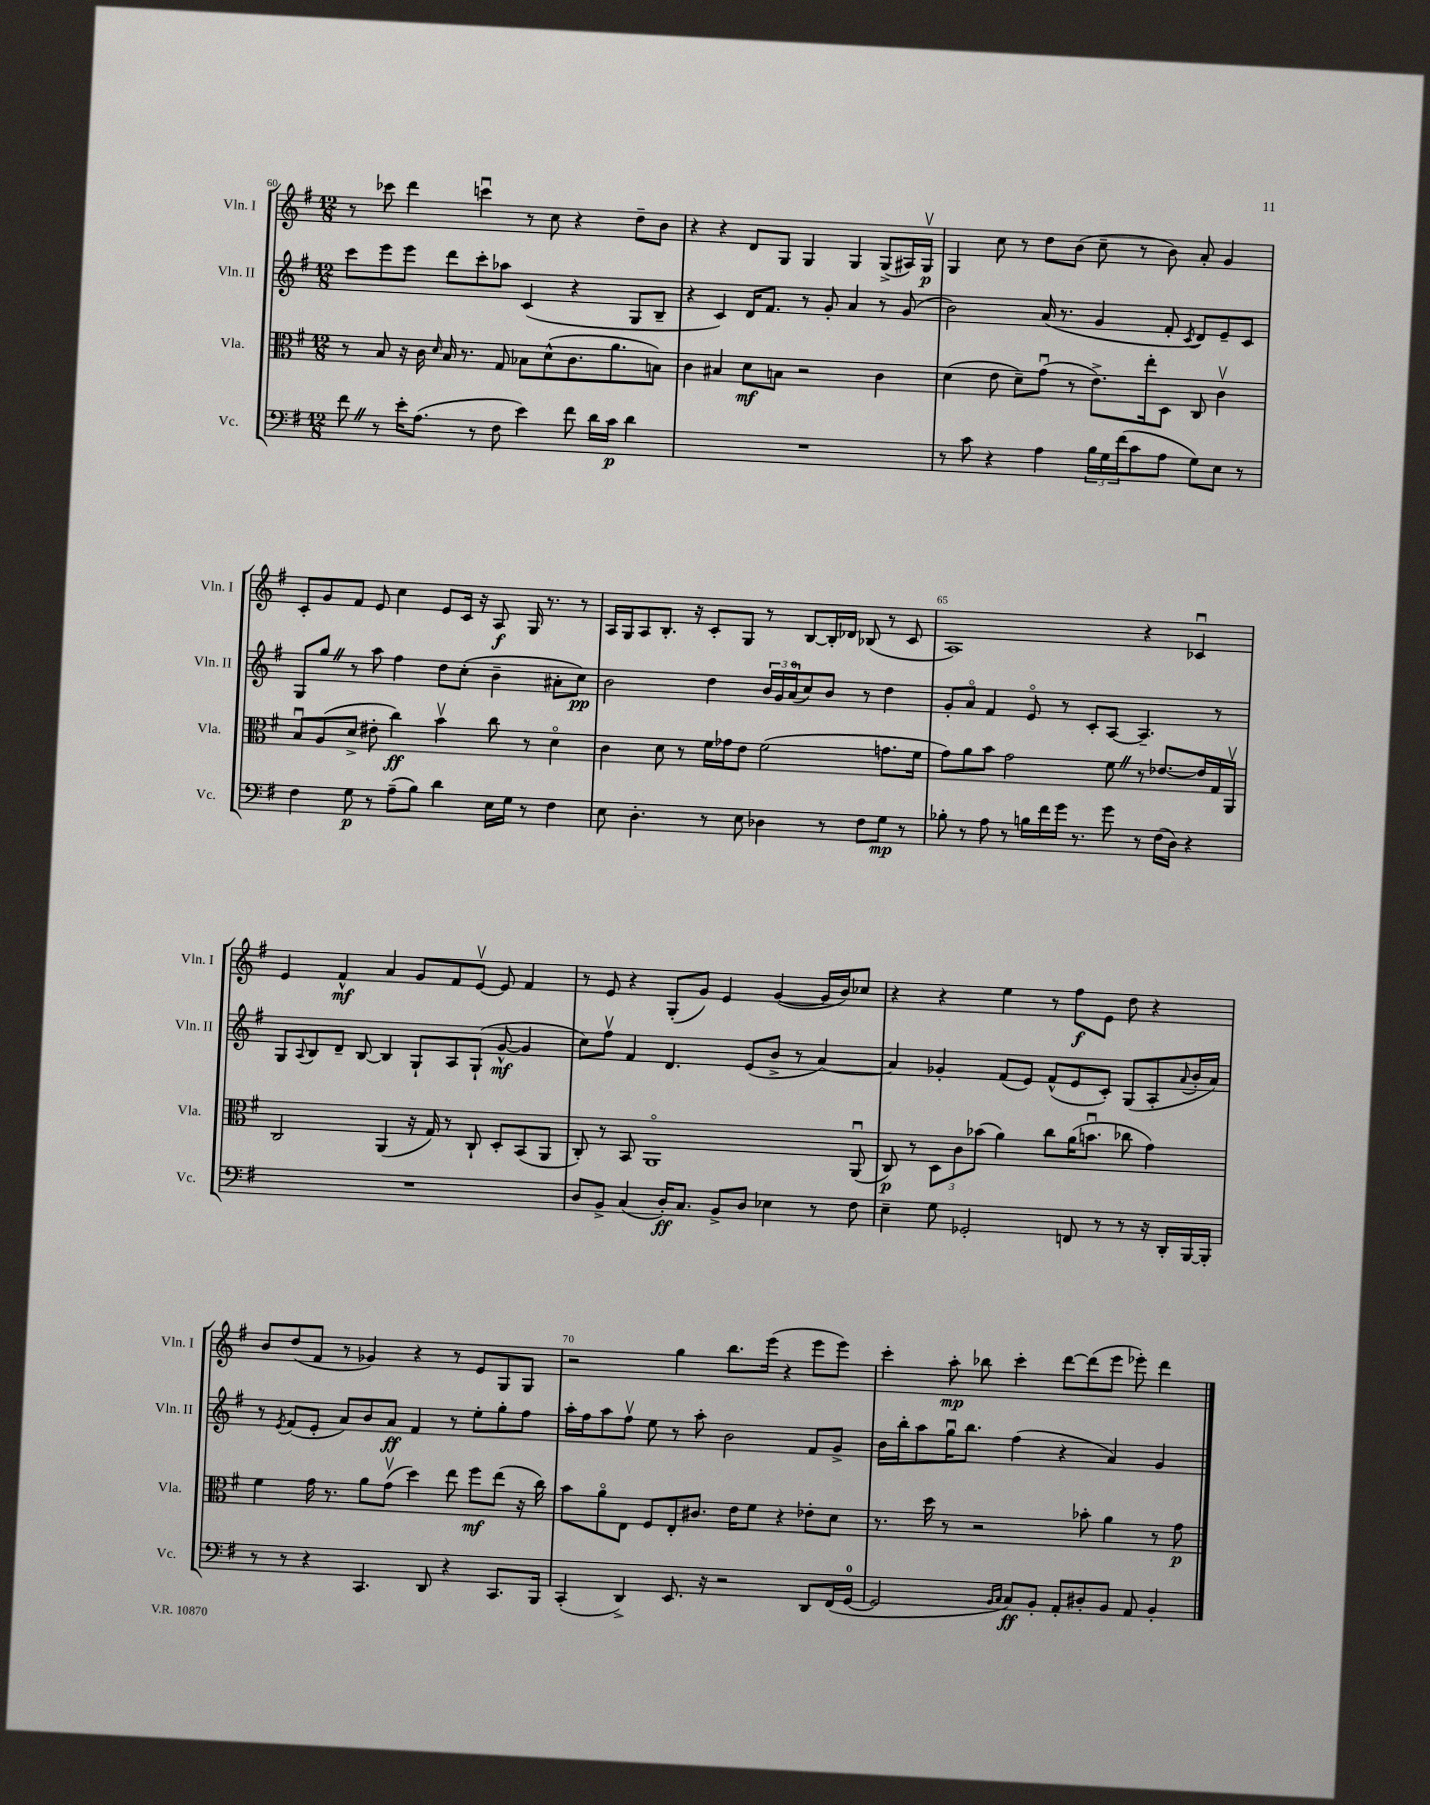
<<
\new StaffGroup <<
\new Staff = "s0" \with { instrumentName = "Vln. I" shortInstrumentName = "Vln. I" } {
    \clef treble \key g \major \numericTimeSignature \time 12/8
    r8 ces'''8 d'''4 c'''4\downbow r8 c''8 r4 d''8-- b'8 |
    r4 r4 d'8 g8 g4 g4 g8->( ais16) g16\upbow\p |
    g4 c''8 r8 d''8 b'8( c''8-- r8 b'8) a'8-. g'4 |
    c'8-. g'8 fis'8 e'8 c''4 e'8 c'16 r16 a8\f g16 r8. r8 |
    a16 g16 a8 b8.-. r16 c'8-. g8 r8 b8~ b16-. des'16 bes8( r8 c'8 |
    a1) r4 ces'4\downbow |
    e'4 fis'4-^\mf a'4 g'8 fis'8 e'8~\upbow e'8 fis'4 |
    r8 e'8 r4 g8-.( g'8) e'4 g'4~( g'16 b'16) ces''8 |
    r4 r4 e''4 r8 fis''8\f e'8 d''8 r4 |
    b'8 d''8( fis'8 r8 ges'4) r4 r8 e'8 g8 g8 |
    r2 g''4 b''8. e'''16( r4 e'''8 e'''8) |
    c'''4-. a''8-.\mp bes''8 c'''4-. d'''8~ d'''8( e'''8 ees'''8-.) d'''4 \bar "|." |
}
\new Staff = "s1" \with { instrumentName = "Vln. II" shortInstrumentName = "Vln. II" } {
    \clef treble \key g \major \numericTimeSignature \time 12/8
    c'''8 e'''8 e'''8 d'''8 c'''8-. aes''8 c'4( r4 g8 b8-- |
    r4 c'4) d'16 fis'8. r8 g'8-. a'4 r8 g'8( |
    b'2) a'16( r8. g'4 fis'8-. \acciaccatura { c'8 } d'8) e'8-- c'8 |
    g8 g''8 \once \override BreathingSign.text = \markup { \musicglyph "scripts.caesura.straight" } \breathe r8 a''8 fis''4 d''8 c''8-.( b'4-- ais'8-. c''8\pp) |
    b'2 d''4 \tuplet 3/2 { b'16 g'16 a'16-0( } c''8) b'8 r8 d''4 |
    g'8-. a'8\flageolet fis'4 e'8\flageolet r8 c'8-. a8~ a4.-- r8 |
    g8 \appoggiatura { a8 } b8 d'8-- b8~ b4 g8-! a8 g8-!( g'8~-^\mf g'4 |
    c''8) fis''8\upbow fis'4 d'4. e'8( b'8-> r8 a'4~) |
    a'4 ges'4-. fis'8( e'8) fis'8-^( e'8 c'8-.) g8( a8-. \appoggiatura { a'8 } b'16-. a'16) |
    r8 \acciaccatura { e'8 } fis'8( e'8-. a'8) b'8 a'8\ff fis'4 r8 e''8-. g''8-. fis''8 |
    a''16-. fis''16 a''8 fis''8\upbow e''8 r8 a''8-. b'2 fis'8 g'8-> |
    b'16 b''16-. a''8 g''16\downbow b''8. fis''4( r4 a'4) g'4 \bar "|." |
}
\new Staff = "s2" \with { instrumentName = "Vla." shortInstrumentName = "Vla." } {
    \clef alto \key g \major \numericTimeSignature \time 12/8
    r8 b8 r16 c'16 \grace { d'16 } b16 r8. g8 bes8 d'8-^( c'8. a'8. b8) |
    c'4 bis4 d'8\mf b8 r2 c'4 |
    d'4( e'8 d'8--) g'8\downbow( r8 e'8.->) e''16-. d8 c8 c'4\upbow |
    b8\downbow a8( d'8-> eis'8-. c''4\ff) b'4\upbow c''8 r8 d'4\flageolet |
    c'4 d'8 r8 fis'16 ges'16 e'8 fis'2( g'8. fis'16 |
    g'8) a'8 b'8 g'2 fis'8 \once \override BreathingSign.text = \markup { \musicglyph "scripts.caesura.straight" } \breathe r8 ees'8.~ ees'16 g16 a,16\upbow |
    c2 a,4( r16 g16) r8 c8-! d8-. b,8( a,8 |
    c8-.) r8 b,8 a,1\flageolet a,8\downbow( |
    c8\p) r8 \tuplet 3/2 { d8 c'8 bes'8( } a'4) c''8 a'16( b'8.\downbow ces''8 g'4) |
    fis'4 g'16 r8. a'8 g'8\upbow( d''4) e''8 fis''8\mf e''8( r16 c''16) |
    b'8 a'8\flageolet e8 fis8 e8-. cis'8. e'16 fis'8 r4 ees'8-. d'8 |
    r8. d''16 r8 r2 bes'8-. a'4 r8 g'8\p \bar "|." |
}
\new Staff = "s3" \with { instrumentName = "Vc." shortInstrumentName = "Vc." } {
    \clef bass \key g \major \numericTimeSignature \time 12/8
    fis'8 \once \override BreathingSign.text = \markup { \musicglyph "scripts.caesura.straight" } \breathe r8 e'16-. a8.( r8 fis8 e'4) fis'8 d'16 c'16\p d'4 |
    R1. |
    r8 c'8 r4 a4 \tuplet 3/2 { b16 g16 fis'16( } c'8 a8 g8) e8 r8 |
    fis4 g8\p r8 a8--( b8) d'4 e16 g16 r8 fis4 |
    e8 d4.-. r8 e8 des4 r8 fis8 g8\mp r8 |
    bes8-. r8 a8 r8 b16 fis'16 g'16 r8. g'8 r8 fis16( d16) r4 |
    R1. |
    d8 b,8-> c4( d16-.\ff) c8. b,8-> d8 ees4 r8 fis8 |
    e4-- g8 ges,2-. f,8 r8 r8 r16 d,16-. b,,16~ b,,16-. |
    r8 r8 r4 c,4. d,8 r4 c,8. b,,16 |
    c,4-.( d,4->) e,8. r16 r2 d,8 fis,16( g,16-0~ |
    g,2 \grace { b,16 c16 } c8\ff) b,8-. a,8-. dis8-. b,8 a,8 b,4-. \bar "|." |
}
>>
>>
\layout { \context { \Score currentBarNumber = #60 \override BarNumber.break-visibility = ##(#f #t #t) barNumberVisibility = #(every-nth-bar-number-visible 5) } }
